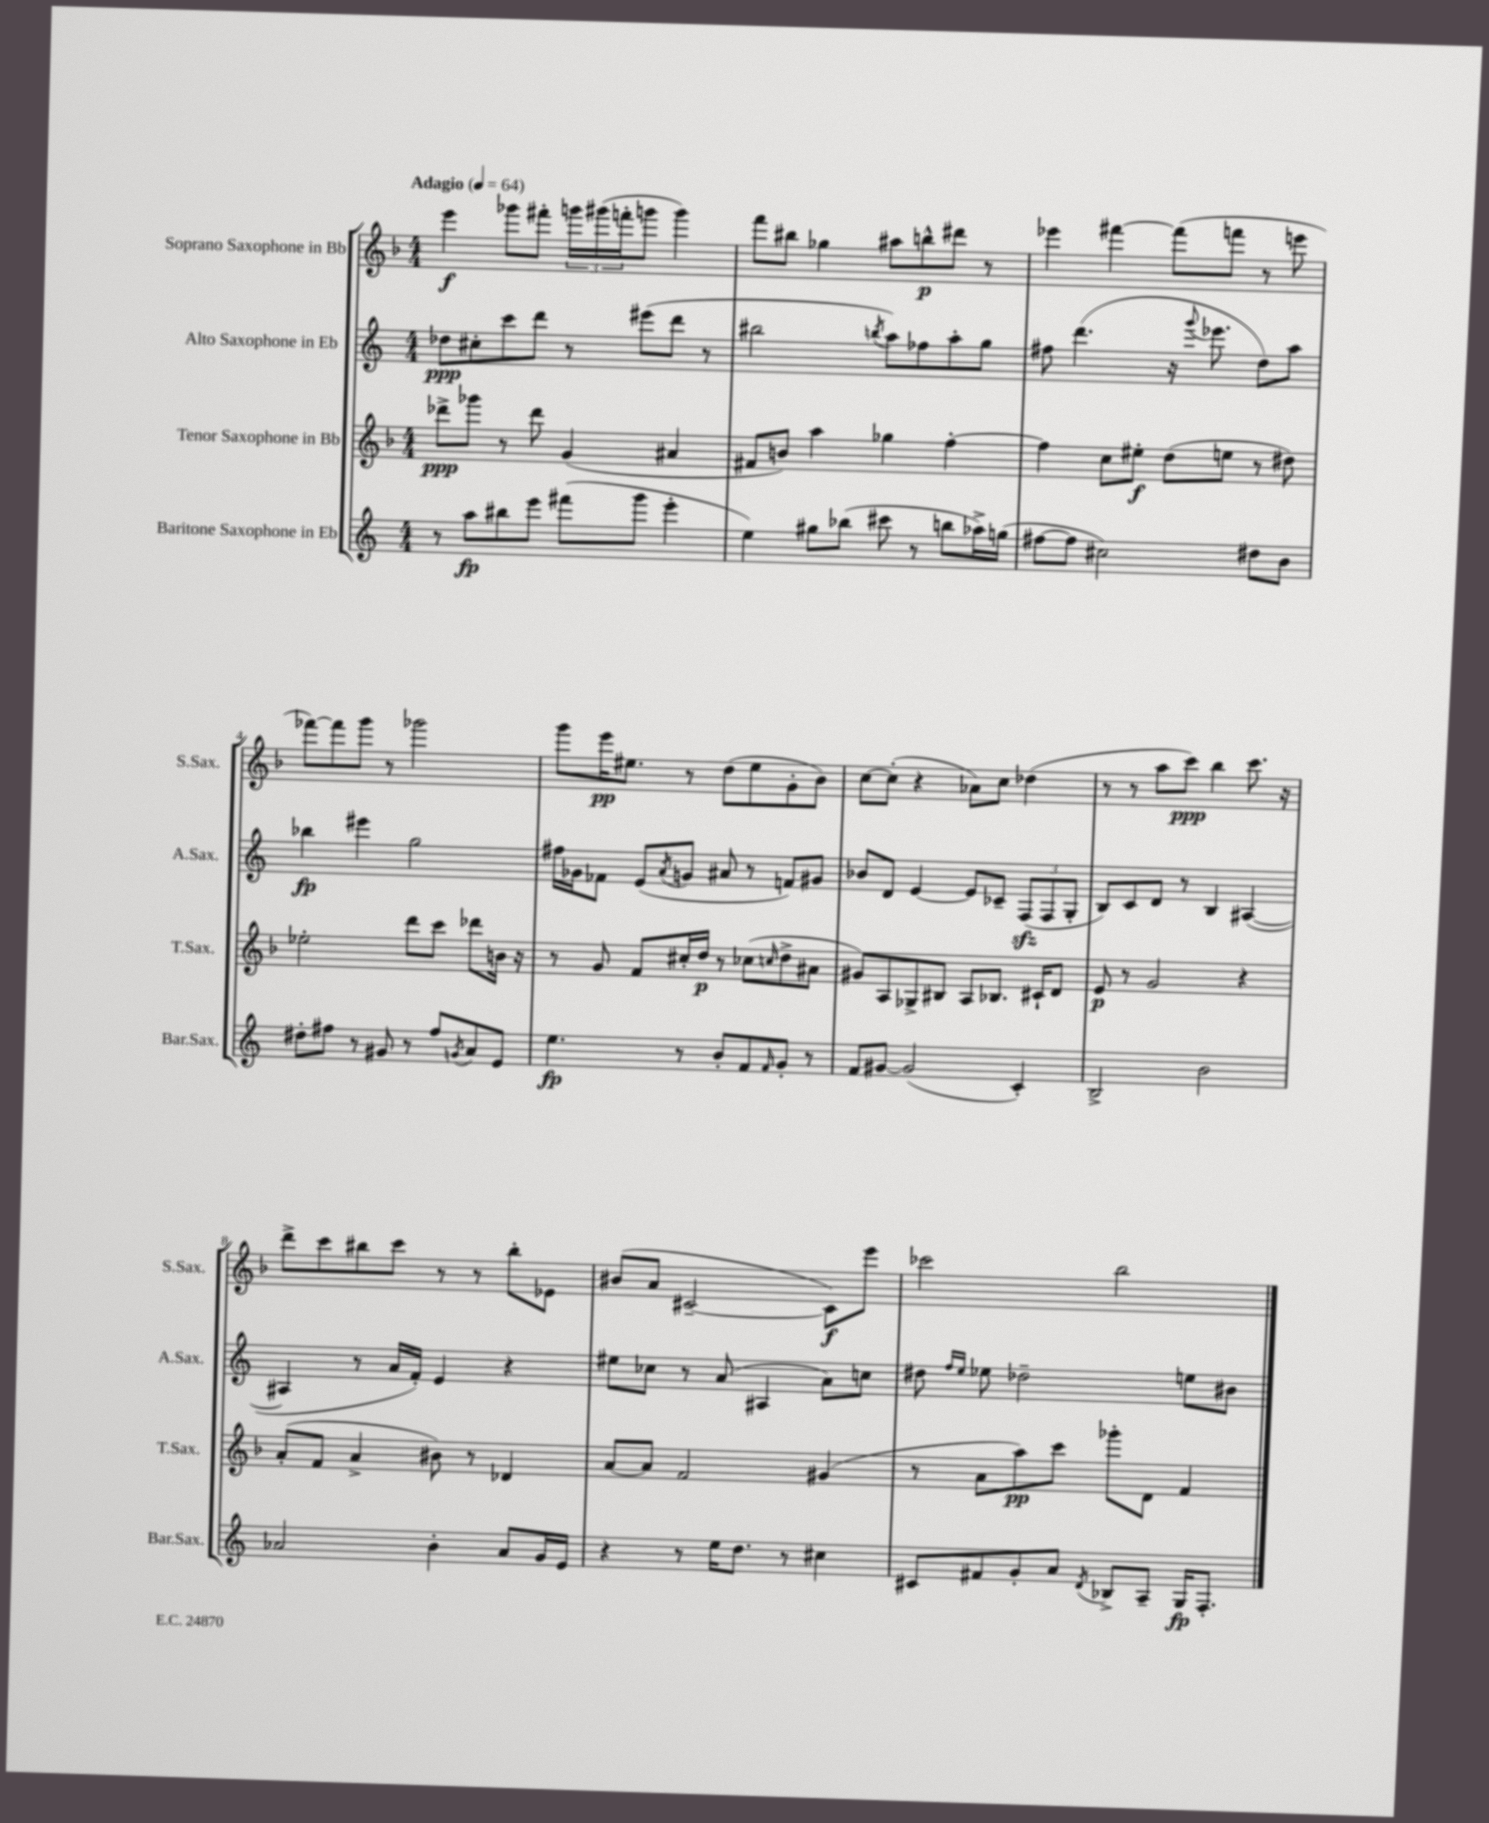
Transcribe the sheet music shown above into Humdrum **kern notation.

**kern	**kern	**kern	**kern
*staff4	*staff3	*staff2	*staff1
*clefG2	*clefG2	*clefG2	*clefG2
*k[]	*k[b-]	*k[]	*k[b-]
*M4/4	*M4/4	*M4/4	*M4/4
*MM64	*MM64	*MM64	*MM64
8r	8ddd-^\L	8dd-\L	4eee\
8aa\L	8ggg-\J	8cc#'\	.
8bb#\	8r	8ccc\	8ggg-\L
8eee\J	8ddd-\	8ddd\J	8fff#'\J
(8fff#\L	(4g/	8r	24ggg\LL
.	.	.	(24ggg#\
.	.	.	24fff'\J
8ggg\J	.	(8eee#\L	8ggg\J
4eee'\	4a#/	8ddd\J	4ggg\)
.	.	8r	.
=	=	=	=
4ee\)	8f#/L	2bb#\	8fff\L
.	8b/J)	.	8bb#\J
8gg#\L	4aa\	.	4gg-\
(8bb-\J	.	.	.
.	.	8qbb/	.
8ccc#\	4gg-\	8aa\L)	8aa#\L
8r	.	8ff-\	8bb^^\
8bb\L	[4ff'\	8aa'\	8ddd#\J
16aa-^\L)	.	8gg\J	8r
(16gg\JJ	.	.	.
=	=	=	=
[8ff#\L	4ff\]	8ff#\	4eee-\
8ff#\]J	.	(4.ddd\	.
2cc#\)	8cc\L	.	[4fff#\
.	8ee#'\J	.	.
.	(8dd\L	16r	(8fff#\]L
.	.	8qqggg/	.
.	.	8.eee-\	.
.	8ee\J	.	8fff\J
8dd#\L	8r	8dd\L)	8r
8b\J	8dd#\)	8aa\J	8eee\
=	=	=	=
8dd#'\L	2ee-'\	4bb-\	[8fff-\L)
8ff#\J	.	.	8fff-\]
8r	.	4eee#\	8ggg\J
8g#/	.	.	8r
8r	8ddd\L	2gg\	2ggg-\
8ff#/L	8ccc\J	.	.
8qg/	.	.	.
8a/	8ddd-\L	.	.
8e/J	16b\Jk	.	.
.	16r	.	.
=	=	=	=
4.ee\	8r	16ff#\LL	8ggg\L
.	.	16g-\J	.
.	8g/	8f-\J	16eee\K
.	.	.	8.ee#\J
.	8f/L	(8e/L	.
.	.	8qa/	.
8r	16cc#'/L	8g/J	8r
.	16dd/JJ	.	.
8b'/L	8r	8a#/	(8dd\L
8f/	(8cc-\L	8r	8ee#\
16qqf/	16qqcc/	.	.
8g'/J	8dd^\	8f/L)	8g'\
8r	8a#\J	8g#/J	8b-\J)
=	=	=	=
8f/L	8g#/L)	8b-/L	[8cc\L
[8g#/J	8A/	8d/J	(8cc'\]J
(2g#/]	8G-^/	[4e/	4r
.	8B#/J	.	.
.	8A/L	8e/]L	8a-\L)
.	8.B-/J	8c-~/J	8cc\J
4c'/)	.	(12F/L	(4dd-\
.	16c#`/LK	.	.
.	.	12F/	.
.	8d/J	.	.
.	.	12G'/J	.
=	=	=	=
2B^/	8e/	8B/L)	8r
.	8r	8c/	8r
.	2g/	8d/J	8aa\L
.	.	8r	8ccc\J)
2b\	.	4B/	4bb-\
.	4r	([4A#/	8.ccc\
.	.	.	16r
=	=	=	=
2a-/	(8a'/L	4A#/]	8ddd^\L
.	8f/J	.	8ccc\
.	4a^/	8r	8bb#\
.	.	16a/LL	8ccc\J
.	.	16f'/JJ)	.
4b'\	8b#\)	4e/	8r
.	8r	.	8r
8a-/L	4d-/	4r	8bb#'\L
16g/L	.	.	8e-\J
16e/JJ	.	.	.
=	=	=	=
4r	[8a/L	8ee#\L	(8b#/L
.	8a/]J	8cc-\J	8a/J
8r	2f/	8r	[2c#~/
16ee\LK	.	(8a/	.
8.dd\J	.	.	.
.	.	4A#/	.
8r	.	.	.
4cc#\	(4g#/	8a\L)	8c#\]L)
.	.	8cc\J	8eee\J
=	=	=	=
8c#/L	8r	8dd#\	2ccc-\
.	.	16qqff/LL	.
.	.	16qqee/JJ	.
8f#/	8a\L	8ee-\	.
8g'/	8aa\)	2dd-~\	.
8a/J	8ccc\J	.	.
8qd/	.	.	.
8B-^/L	8ggg-'\L	.	2bb-\
8A~/J	8d\J	.	.
16G/LK	4f/	8ee\L	.
8.F'/J	.	.	.
.	.	8b#\J	.
==	==	==	==
*-	*-	*-	*-
